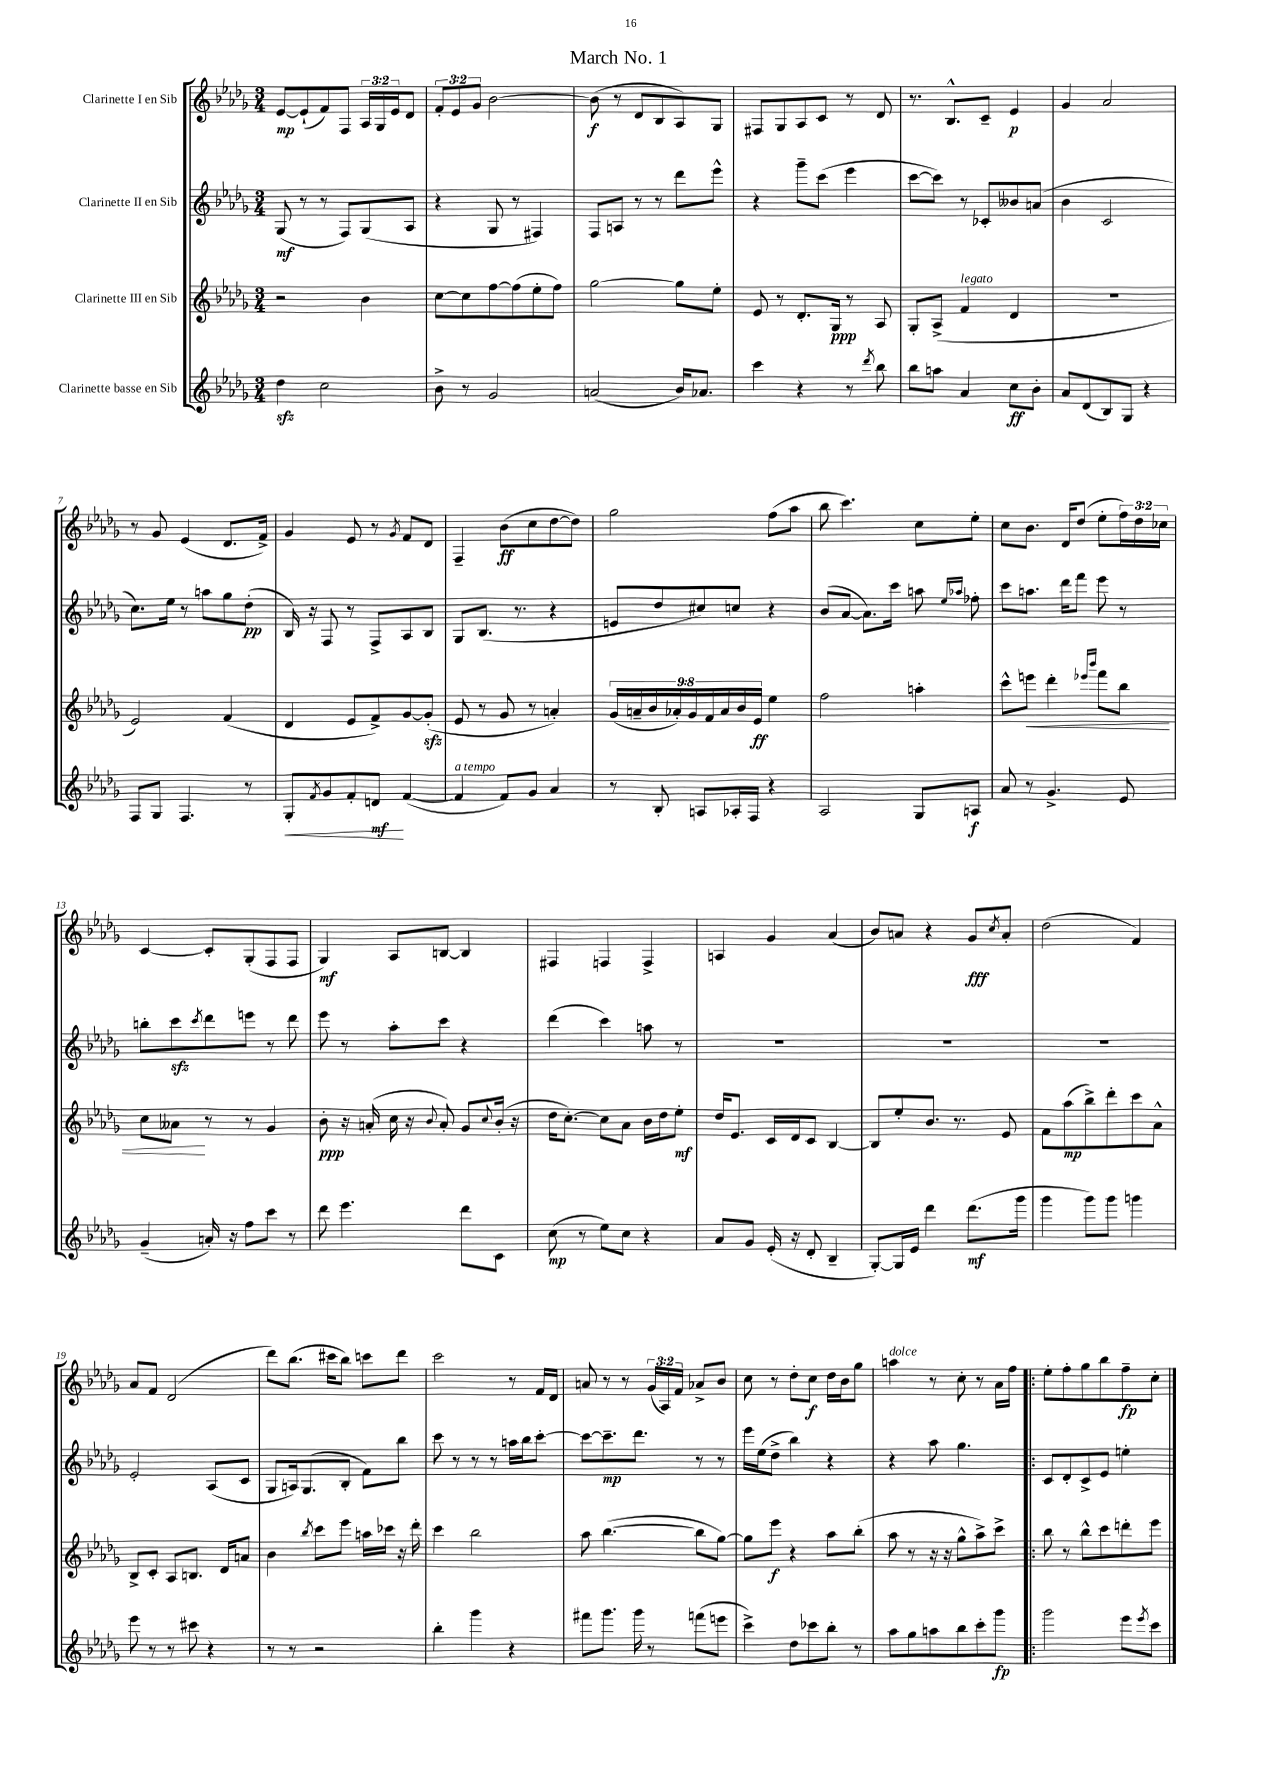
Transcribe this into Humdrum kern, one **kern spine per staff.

**kern	**kern	**kern	**kern
*staff4	*staff3	*staff2	*staff1
*clefG2	*clefG2	*clefG2	*clefG2
*k[b-e-a-d-g-]	*k[b-e-a-d-g-]	*k[b-e-a-d-g-]	*k[b-e-a-d-g-]
*M3/4	*M3/4	*M3/4	*M3/4
4dd-	2r	(8G-	[8e-
.	.	8r	(8e-`]
2cc	.	8r	8f)
.	.	8F)	8F
.	4b-	(8G-	24A-
.	.	.	24G-
.	.	.	24e-
.	.	8A-	8d-
=	=	=	=
8b-^	[8cc	4r	12f'
.	.	.	12e-
8r	8cc]	.	.
.	.	.	12g-
2g-	[8ff	8G-	[2b-
.	(8ff]	8r	.
.	8ee-'	4F#)	.
.	8ff)	.	.
=	=	=	=
(2a	[2gg-	8F	(8b-]
.	.	8A	8r
.	.	8r	8d-
.	.	8r	8B-
16b-)	8gg-]	8ddd-	8A-)
8.a-	.	.	.
.	8ee-'	8eee-^^	8G-
=	=	=	=
4ccc	8e-	4r	8F#
.	8r	.	8G-
4r	8.d-'	8ggg-~	8A-
.	.	(8ccc	8c
.	16G-	.	.
8r	8r	4eee-	8r
8qddd-	.	.	.
8bb-	8A-	.	8d-
=	=	=	=
8bb-	8G-'	[8ccc	8.r
8aa	(8A-^	8ccc])	.
.	.	.	8.B-^^
4a-	4f	8r	.
.	.	8c-'	8c~
8cc	4d-	8b--	4e-
8b-'	.	(8a	.
=	=	=	=
8a-	2.r	4b-	4g-
(8d-	.	.	.
8B-)	.	2c	2a-
8G-	.	.	.
4r	.	.	.
=	=	=	=
8F	2e-)	8.cc)	8r
8G-	.	.	8g-
.	.	16ee-	.
4.F	.	8r	(4e-
.	.	8aa	.
.	(4f	8gg-	8.d-
8r	.	(8dd-'	.
.	.	.	16f^)
=	=	=	=
8G-'	4d-	16B-)	4g-
.	.	16r	.
8qf	.	.	.
8g-	.	8F	.
8f'	8e-	8r	8e-
8d	8f^)	8F^	8r
.	.	.	8qg-
([4f	[8g-	8A-	8f
.	(8g-']	8B-	8d-
=	=	=	=
4f]	8e-	8G-	4F~
.	8r	(8.B-	.
8f)	8g-	.	(8b-
.	.	8.r	.
8g-	8r	.	8cc
4a-	4a')	4r	[8dd-
.	.	.	8dd-])
=	=	=	=
8r	(18g-	8e	2gg-
.	18a~	.	.
.	18b-	.	.
8B-'	.	8dd-	.
.	18a-')	.	.
.	18g-	.	.
8A	.	8cc#)	.
.	18f	.	.
.	18a-	.	.
16A-'	.	8cc	.
.	18b-	.	.
16F	.	.	.
.	18e-	.	.
4r	4ee-	4r	(8ff
.	.	.	8aa-
=	=	=	=
2A-	2ff	(8b-	8bb-
.	.	[8a-	4.ccc)
.	.	8.a-])	.
.	.	16ccc	.
8G-	4aa'	8aa	8cc
.	.	16qqee-	.
.	.	16qqaa-	.
8A	.	8ff-'	8ee-'
=	=	=	=
8a-	8ccc^^	8ccc	8cc
8r	8eee	8.aa	8.b-
4.g-^	4ddd-'	.	.
.	.	16ddd-	16d-
.	.	8fff	(8dd-
.	16qqeee-	.	.
.	16qqbbb-	.	.
.	8fff	8eee-	8ee-'
8e-	8bb-	8r	24ff)
.	.	.	24dd-
.	.	.	24cc-
=	=	=	=
(4g-~	8cc	8bb'	[4c
.	8a--	8ccc	.
.	.	8qccc	.
16a')	8r	8ddd-	8c']
16r	.	.	.
8ff	8r	8eee	(8G-'
8ccc	4g-	8r	8F
8r	.	8ddd-	8F
=	=	=	=
8ddd-	8b-'	8eee-	4G-)
4.eee-	16r	8r	.
.	(16a'	.	.
.	16cc	8aa-'	8A-
.	16r	.	.
.	8qqb-	.	.
.	8a')	8ccc	[8B
8ddd-	8g-	4r	4B]
.	8qqcc	.	.
8c	(16b-'	.	.
.	16r	.	.
=	=	=	=
(8cc	16dd-	(4ddd-	4F#
.	[8.cc')	.	.
8r	.	.	.
8ee-)	8cc]	4ccc)	4F
8cc	8a-	.	.
4r	16b-	8aa	4F^
.	16dd-	.	.
.	8ee-'	8r	.
=	=	=	=
8a-	16dd-	2.r	4A
.	8.e-	.	.
8g-	.	.	.
(16e-'	16c	.	4g-
16r	16d-	.	.
8d-'	8c	.	.
4B-~	[4B-	.	(4a-
=	=	=	=
[8G-')	8B-]	2.r	8b-)
16G-]	8ee-'	.	8a
16e-	.	.	.
4ddd-	8.b-	.	4r
.	8.r	.	.
(8.ddd-	.	.	8g-
.	.	.	8qcc
.	8e-	.	8a'
16ggg-	.	.	.
=	=	=	=
4ggg-	8f	2.r	(2dd-
.	(8aa-	.	.
8ggg-)	8bb-^)	.	.
8ggg-	8ddd-'	.	.
4ggg	8ccc	.	4f)
.	8a-^^	.	.
=	=	=	=
8eee-	8B-^	2e-'	8a-
8r	8c'	.	8f
8r	8A-	.	(2d-
8ccc#	8.B	.	.
4r	.	(8A-	.
.	16d-	.	.
.	8a	8c	.
=	=	=	=
8r	4b-	8G-	8ddd-)
8r	.	16A)	(8.bb-
.	.	(8.G-	.
.	8qbb-	.	.
2r	8ccc	.	.
.	.	.	16ccc#
.	8eee-	8B-'	8bb-)
.	16aa	8f)	8ccc
.	16ccc-	.	.
.	16r	8bb-	8ddd-
.	16ddd-'	.	.
=	=	=	=
4bb-'	4ccc	8ccc	2ccc
.	.	8r	.
4ggg-	2bb-	8r	.
.	.	8r	.
4r	.	16aa	8r
.	.	16bb-	.
.	.	[8ccc'	16f
.	.	.	16d-
=	=	=	=
8fff#	8aa-	8ccc_	8a
8.ggg-	([4.bb-	8.ccc~]	8r
.	.	.	8r
16ggg-	.	8.ddd-	.
8r	.	.	(24g-
.	.	.	24A-)
.	.	.	24f
(8fff	8bb-]	8r	8a-^
8eee	[8gg-)	8r	8b-
=	=	=	=
4ccc^)	8gg-]	16eee-	8cc
.	.	(16ee-	.
.	8eee-	8dd-^	8r
8dd-	4r	4bb-)	8dd-'
8ccc-	.	.	8cc
8bb-'	8aa-	4r	16dd-
.	.	.	16b-
8r	(8bb-'	.	8gg-
=	=	=	=
8aa-	8aa-	4r	4aa
8gg-	8r	.	.
8aa	16r	8aa-	8r
.	16r	.	.
8bb-	8gg-^^	4.gg-	8cc'
8ccc'	8aa-^)	.	8r
8ggg-	8ccc^	.	16a-
.	.	.	16ff
=!|:	=!|:	=!|:	=!|:
2ggg-	8bb-	8c	8ee-'
.	8r	8d-'	8ff'
.	8bb-^^	8c^	8gg-
.	8ccc	8e-	8bb-
8eee-	8ddd'	4ee'	8ff~
8qeee-	.	.	.
8ccc	8eee-	.	8cc'
==	==	==	==
*-	*-	*-	*-
